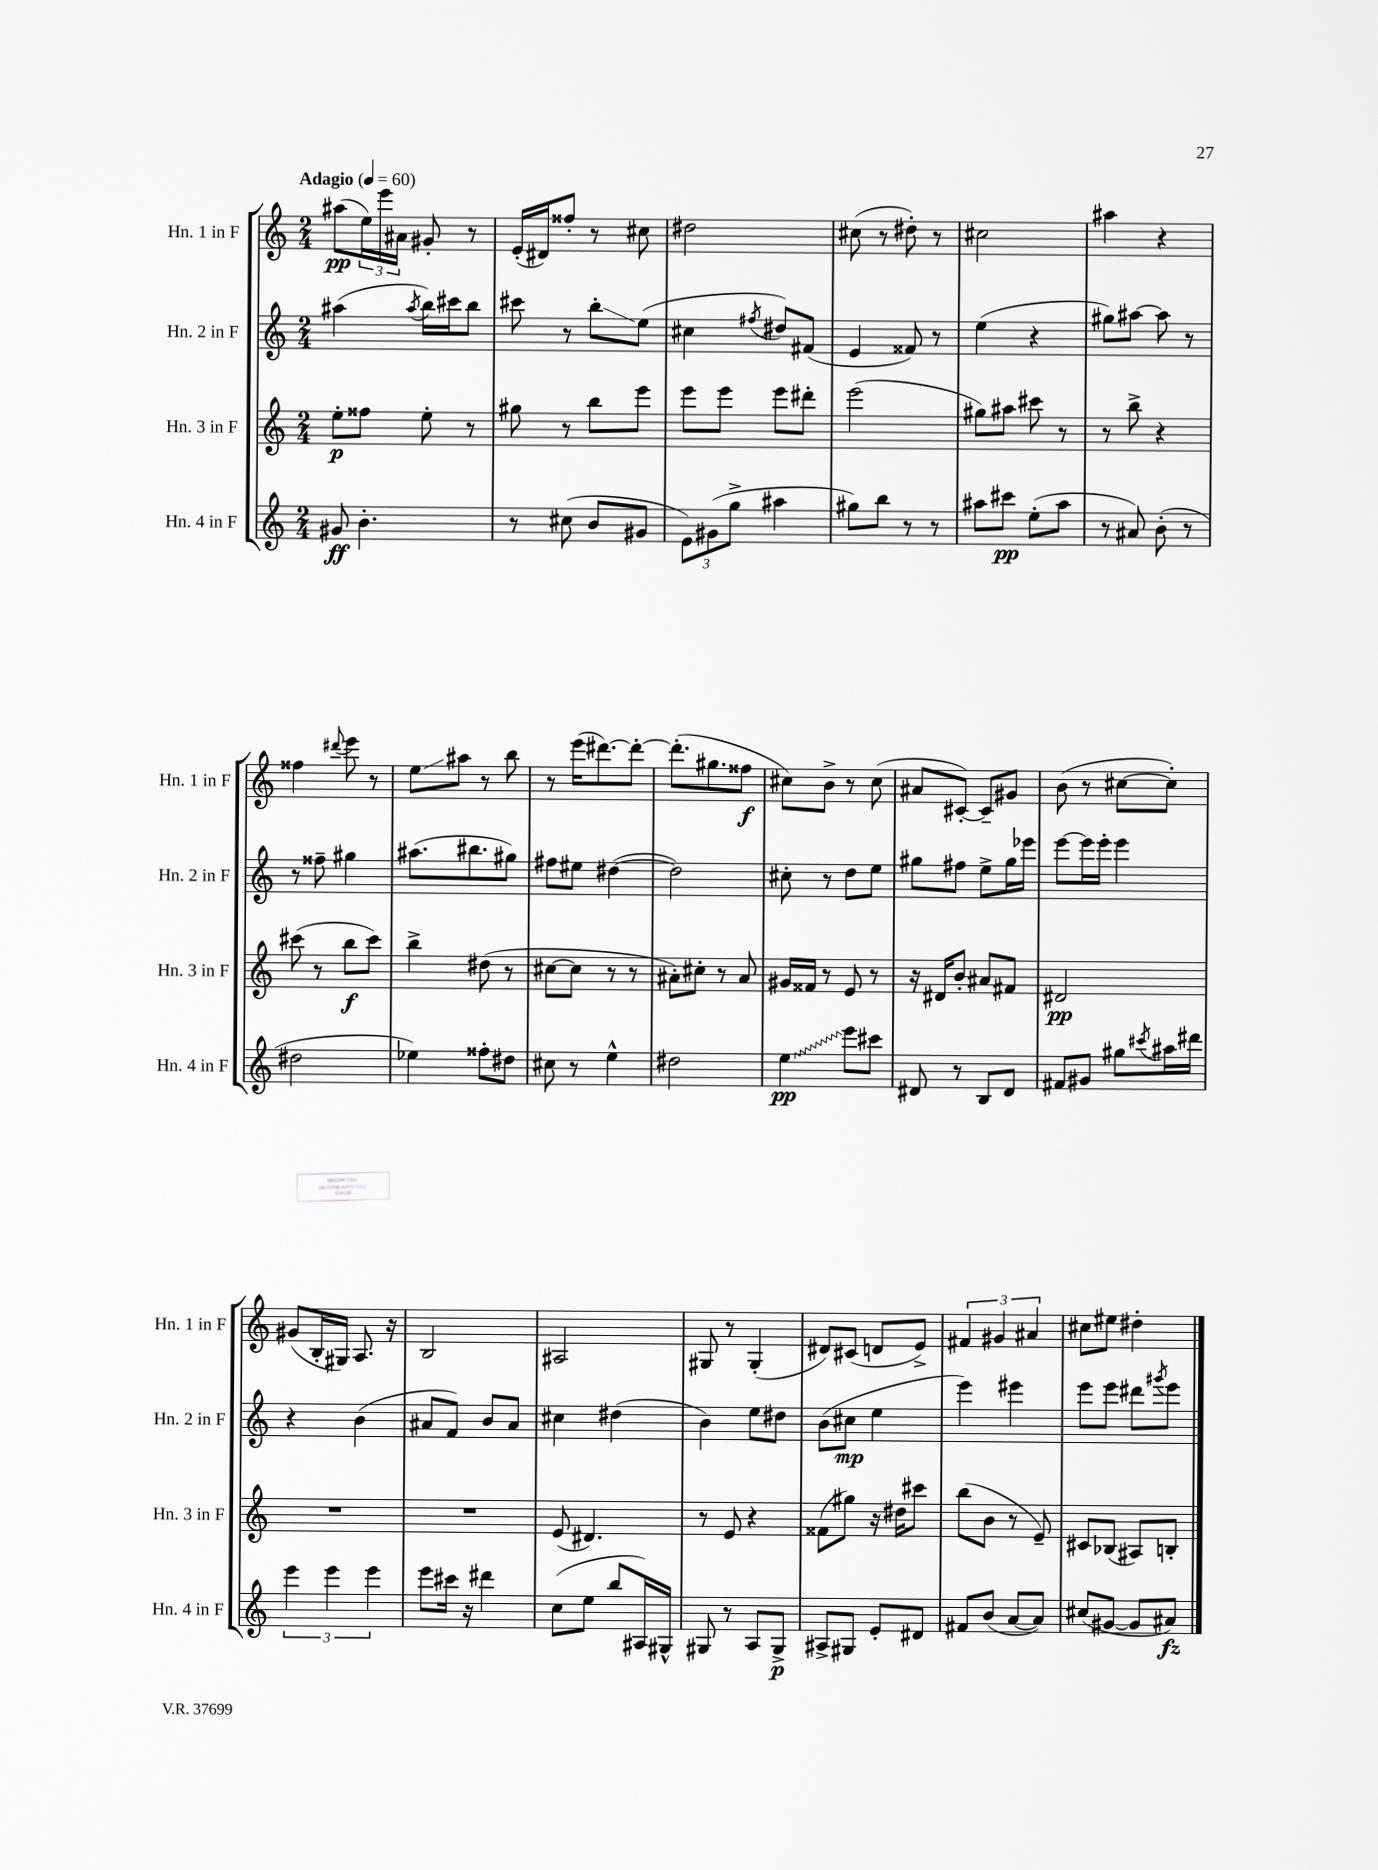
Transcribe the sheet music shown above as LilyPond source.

<<
\new StaffGroup <<
\new Staff = "s0" \with { instrumentName = "Hn. 1 in F" shortInstrumentName = "Hn. 1 in F" } {
    \clef treble \key c \major \numericTimeSignature \time 2/4 \tempo "Adagio" 4 = 60
    ais''8\pp( \tuplet 3/2 { e''16) e'''16 ais'16 } gis'8-. r8 |
    e'16-.( dis'16) fisis''8-. r8 cis''8 |
    dis''2 |
    cis''8( r8 dis''8-.) r8 |
    cis''2 |
    ais''4 r4 |
    fisis''4 \appoggiatura { dis'''8 } e'''8 r8 |
    e''8\glissando ais''8 r8 b''8 |
    r8 e'''16( dis'''8.~) dis'''8~-. |
    dis'''8.-.( gis''8. fisis''8\f |
    cis''8) b'8-> r8 cis''8( |
    ais'8 cis'8~-.) cis'8-- gis'8 |
    b'8( r8 cis''8~ cis''8-.) |
    gis'8( b16-. gis16) a8. r16 |
    b2 |
    ais2 |
    gis8 r8 gis4-.( |
    dis'8) cis'8( d'8 e'8->) |
    \tuplet 3/2 { fis'4 gis'4 ais'4 } |
    cis''8 eis''8 dis''4-. \bar "|." |
}
\new Staff = "s1" \with { instrumentName = "Hn. 2 in F" shortInstrumentName = "Hn. 2 in F" } {
    \clef treble \key c \major \numericTimeSignature \time 2/4
    ais''4( \acciaccatura { ais''8 } b''16) cis'''16 b''8 |
    cis'''8 r8 b''8-.\glissando e''8( |
    cis''4 \acciaccatura { fis''8 } dis''8) fis'8( |
    e'4 fisis'8) r8 |
    e''4( r4 |
    gis''8) ais''8~ ais''8 r8 |
    r8 fisis''8-- gis''4 |
    ais''8.( bis''8. gis''8) |
    fis''8 eis''8 dis''4~( |
    dis''2) |
    cis''8-. r8 d''8 e''8 |
    gis''8 fis''8 e''8-> gis''16 ees'''16 |
    e'''8~ e'''16 e'''16-. e'''4 |
    r4 b'4( |
    ais'8 f'8) b'8 ais'8 |
    cis''4 dis''4( |
    b'4) e''8 dis''8 |
    b'8( cis''8\mp e''4 |
    e'''4) eis'''4 |
    e'''8 e'''8 dis'''8 \acciaccatura { gis'''8 } e'''8 \bar "|." |
}
\new Staff = "s2" \with { instrumentName = "Hn. 3 in F" shortInstrumentName = "Hn. 3 in F" } {
    \clef treble \key c \major \numericTimeSignature \time 2/4
    e''8-.\p fisis''8 e''8-. r8 |
    gis''8 r8 b''8 e'''8 |
    e'''8 e'''8 e'''8 dis'''8-. |
    e'''2( |
    gis''8) ais''8 cis'''8 r8 |
    r8 b''8-> r4 |
    cis'''8( r8 b''8\f cis'''8) |
    b''4-> dis''8( r8 |
    cis''8~ cis''8 r8 r8 |
    ais'8-.) cis''8-. r8 ais'8 |
    gis'16 fisis'16 r8 e'8 r8 |
    r16 dis'16 b'8-. ais'8 fis'8 |
    dis'2\pp |
    R2 |
    R2 |
    e'8( dis'4.) |
    r8 e'8 r4 |
    fisis'8( gis''8) r16 dis''16 cis'''8 |
    b''8( b'8 r8 e'8--) |
    cis'8 bes8( ais8) b8-. \bar "|." |
}
\new Staff = "s3" \with { instrumentName = "Hn. 4 in F" shortInstrumentName = "Hn. 4 in F" } {
    \clef treble \key c \major \numericTimeSignature \time 2/4
    gis'8\ff b'4.-. |
    r8 cis''8( b'8 gis'8 |
    \tuplet 3/2 { e'8) gis'8( g''8-> } ais''4 |
    gis''8) b''8 r8 r8 |
    ais''8 cis'''8\pp e''8-.( ais''8 |
    r8 ais'8) b'8-.( r8 |
    dis''2 |
    ees''4) fisis''8-. dis''8 |
    cis''8 r8 e''4-^ |
    dis''2 |
    \once \override Glissando.style = #'zigzag e''4\glissando\pp e'''8 cis'''8 |
    dis'8 r8 b8 dis'8 |
    fis'8 gis'8 gis''8 \acciaccatura { cis'''8 } ais''16 dis'''16 |
    \tuplet 3/2 { e'''4 e'''4 e'''4 } |
    e'''8 cis'''16 r16 dis'''4 |
    c''8( e''8 b''8 ais16) gis16-^ |
    gis8 r8 a8 gis8->\p |
    ais8-> gis8 e'8-. dis'8 |
    fis'8 b'8( a'8~ a'8) |
    cis''8( gis'8~ gis'8 ais'8\fz) \bar "|." |
}
>>
>>
\layout { \context { \Score \remove "Bar_number_engraver" } }
